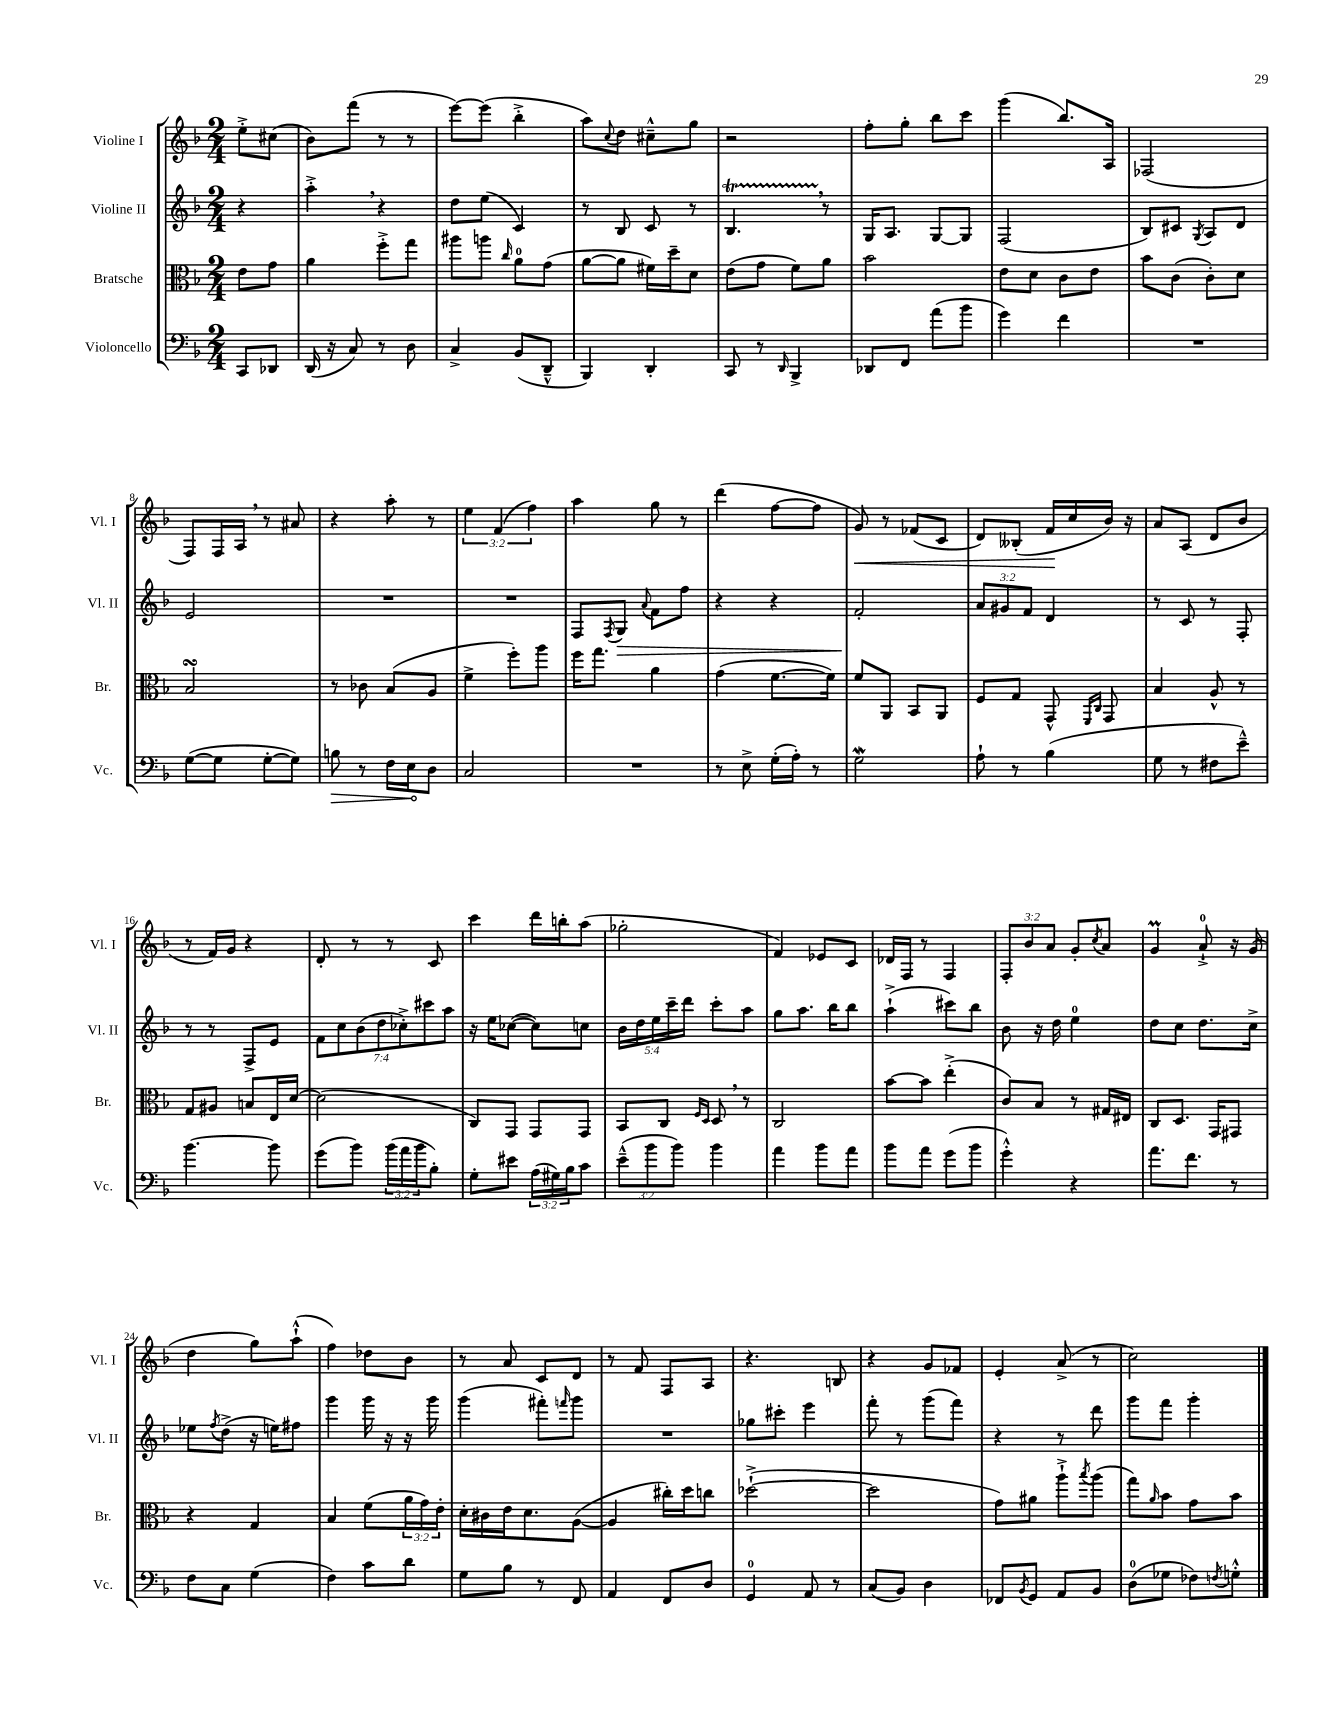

**kern	**kern	**kern	**kern
*staff4	*staff3	*staff2	*staff1
*clefF4	*clefC3	*clefG2	*clefG2
*k[b-]	*k[b-]	*k[b-]	*k[b-]
*M2/4	*M2/4	*M2/4	*M2/4
8CC/L	8e\L	4r	8ee'^\L
8DD-/J	8g\J	.	(8cc#\J
=	=	=	=
(16DD/	4a\	4aa'^\	8b-\L)
16r	.	.	.
8C/)	.	.	(8fff\J
8r	8ff'^\L	4r	8r
8D\	8gg\J	.	8r
=	=	=	=
4C^/	8aa#\L	8dd\L	[8eee\L)
.	8aa\J	(8ee\J	(8eee\]J
.	16qqcc/	.	.
(8BB-/L	8a\L	4c/)	4bb-'^\
8DD~^^/J	(8g\J	.	.
=	=	=	=
4BBB-/)	[8a\L	8r	8aa\L)
.	.	.	8qqcc/
.	8a\]J	8B-/	8dd\J
4DD'/	16f#\LL)	8c/	8cc#~^^\L
.	16dd~\J	.	.
.	8d\J	8r	8gg\J
=	=	=	=
8CC/	(8e\L	4.B-/	2r
8r	8g\J	.	.
16qqDD/	.	.	.
4BBB-^/	8f\L)	.	.
.	8a\J	8r	.
=	=	=	=
8DD-/L	2b-\	16G/LK	8ff'\L
.	.	8.A/J	.
8FF/J	.	.	8gg'\J
(8a\L	.	[8G/L	8bb-\L
8b-\J	.	8G/]J	8ccc\J
=	=	=	=
4g\)	8e\L	(2F/	(4ggg\
.	8d\J	.	.
4f\	8c\L	.	8.bb-/L)
.	8e\J	.	.
.	.	.	16A/Jk
=	=	=	=
2r	8b-\L	8B-/L)	(2F-/
.	(8c\J	8c#/J	.
.	.	8qG/	.
.	8c'\L)	8A/L	.
.	8d\J	8d/J	.
=	=	=	=
([8G\L	2B-/	2e/	8F/L)
8G\]J	.	.	16F/L
.	.	.	16A/JJ
[8G'\L	.	.	8r
8G\]J)	.	.	8a#/
=	=	=	=
8B\	8r	2r	4r
8r	8c-\	.	.
16F\LL	(8B-/L	.	8aa'\
16E\J	.	.	.
8D\J	8A/J	.	8r
=	=	=	=
2C/	4f^\	2r	6ee\
.	.	.	(6f/
.	8ff'\L)	.	.
.	.	.	6ff\)
.	8aa\J	.	.
=	=	=	=
2r	16ff\LK	8F/L	4aa\
.	8.gg\J	.	.
.	.	8qF/	.
.	.	8G/J	.
.	.	8qqa/	.
.	4a\	8f\L	8gg\
.	.	8ff\J	8r
=	=	=	=
8r	(4g\	4r	(4ddd\
8E^\	.	.	.
(16G'\LL	[8.f\L	4r	[8ff\L
16A'\JJ)	.	.	.
8r	.	.	8ff\]J
.	16f\]Jk)	.	.
=	=	=	=
2G\	8f/L	2f'/	8g/)
.	8AA/J	.	8r
.	8BB-/L	.	(8f-/L
.	8AA/J	.	8c/J
=	=	=	=
8A`\	8F/L	12a/L	8d/L)
.	.	12g#/	.
8r	8G/J	.	(8B--'/J
.	.	12f/J	.
(4B-\	8GG^^/	4d/	16f/LL
.	.	.	16cc/
.	16qqFF/LL	.	.
.	16qqC/JJ	.	.
.	8GG/	.	16b-/JJ)
.	.	.	16r
=	=	=	=
8G\	4B-/	8r	8a/L
8r	.	8c/	(8A/J
8F#\L	8A^^/	8r	8d/L
8e~^^\J)	8r	8F'/	8b-/J
=	=	=	=
[4.b-\	8G/L	8r	8r
.	8A#/J	8r	16f/LL)
.	.	.	16g/JJ
.	8B/L	8F^/L	4r
8b-\]	16E/L	8e/J	.
.	[16d/JJ	.	.
=	=	=	=
(8g\L	(2d\]	14f\L	8d'/
.	.	14cc\	.
8b-\J)	.	.	8r
.	.	(14b-\	.
.	.	14dd\	.
(24b-\LL	.	.	8r
.	.	14cc-'^\)	.
24a\	.	.	.
24b-\J	.	.	.
.	.	14ccc#\	.
8B-'\J)	.	.	8c/
.	.	14aa\J	.
=	=	=	=
8G'\L	8C/L)	16r	4ccc\
.	.	16ee\LK	.
8e#\J	8GG/J	([8cc-\J	.
(24A\LL	8GG/L	8cc-\]L)	16ddd\LL
24G#\)	.	.	.
.	.	.	16bb'\J
24B-\J	.	.	.
8c\J	8GG/J	8cc\J	(8aa\J
=	=	=	=
(12e~^^\L	8BB-/L	20b-\LL	2gg-'\
.	.	20dd\	.
12b-\	.	.	.
.	.	20ee\	.
.	8C/J	.	.
.	.	20ccc~\	.
12b-\J)	.	.	.
.	.	20ddd\JJ	.
.	16qqF/LL	.	.
.	16qqD/JJ	.	.
4b-\	8D/	8ccc'\L	.
.	8r	8aa\J	.
=	=	=	=
4a\	2C/	8gg\L	4f/)
.	.	8.aa\J	.
8b-\L	.	.	8e-/L
.	.	16bb-\LK	.
8a\J	.	8bb-\J	8c/J
=	=	=	=
8b-\L	[8b-\L	(4aa`^\	16d-/LL
.	.	.	16F/JJ
8a\J	8b-\]J	.	8r
(8g\L	(4ee'^\	8ccc#\L)	4F/
8b-\J	.	8bb-\J	.
=	=	=	=
4g'^^\)	8c/L)	8b-\	12F'/L
.	.	.	12b-/
.	8B-/J	16r	.
.	.	.	12a/J
.	.	16dd\	.
4r	8r	4ee\	8g'/L
.	.	.	8qcc/
.	16G#/LL	.	8a/J
.	16E#/JJ	.	.
=	=	=	=
8.a\L	8C/L	8dd\L	4g/
.	8.D/J	8cc\J	.
8.f\J	.	.	.
.	.	8.dd\L	8a`^/
.	16GG/LK	.	.
8r	8GG#/J	.	16r
.	.	16cc^\Jk	(16g/
=	=	=	=
8F\L	4r	8ee-\L	4dd\
.	.	8qff/	.
8C\J	.	(8dd^\J	.
(4G\	4G/	16r	8gg\L)
.	.	16ee\LK)	.
.	.	8ff#\J	(8aa`^^\J
=	=	=	=
4F\)	4B-/	4ggg\	4ff\)
8c\L	(8f\L	16ggg\	8dd-\L
.	.	16r	.
8d\J	24a\L	16r	8b-\J
.	24g\)	.	.
.	.	16ggg\	.
.	24e'\JJ	.	.
=	=	=	=
8G\L	16d'\LL	(4ggg\	8r
.	16c#\	.	.
8B-\J	16e\J	.	8a/
.	8.d\	.	.
8r	.	8fff#'\L)	8c/L
.	.	16qqfff/	.
8FF/	([8A\J	8ggg\J	8d/J
=	=	=	=
4AA/	4A/]	2r	8r
.	.	.	8f/
8FF/L	16cc#'\LL)	.	8F/L
.	16dd\J	.	.
8D/J	8cc\J	.	8A/J
=	=	=	=
4GG/	([2dd-`^\	8gg-\L	4.r
.	.	8ccc#'\J	.
8AA/	.	4eee\	.
8r	.	.	8B/
=	=	=	=
(8C/L	2dd-\]	8fff'\	4r
8BB-/J)	.	8r	.
4D\	.	(8ggg\L	8g/L
.	.	8fff\J)	8f-/J
=	=	=	=
8FF-/L	8g\L)	4r	4e'/
8qBB-/	.	.	.
8GG/J	8a#\J	.	.
8AA/L	8aa`^\L	8r	(8a^/
.	8qbb-/	.	.
8BB-/J	(8aa\J	8ddd\	8r
=	=	=	=
(8D\L	8gg\L)	8ggg\L	2cc\)
.	16qqa/	.	.
8G-\J	8b-\J	8fff\J	.
8F-\L)	8g\L	4ggg'\	.
8qF/	.	.	.
8G'^^\J	8b-\J	.	.
==	==	==	==
*-	*-	*-	*-
